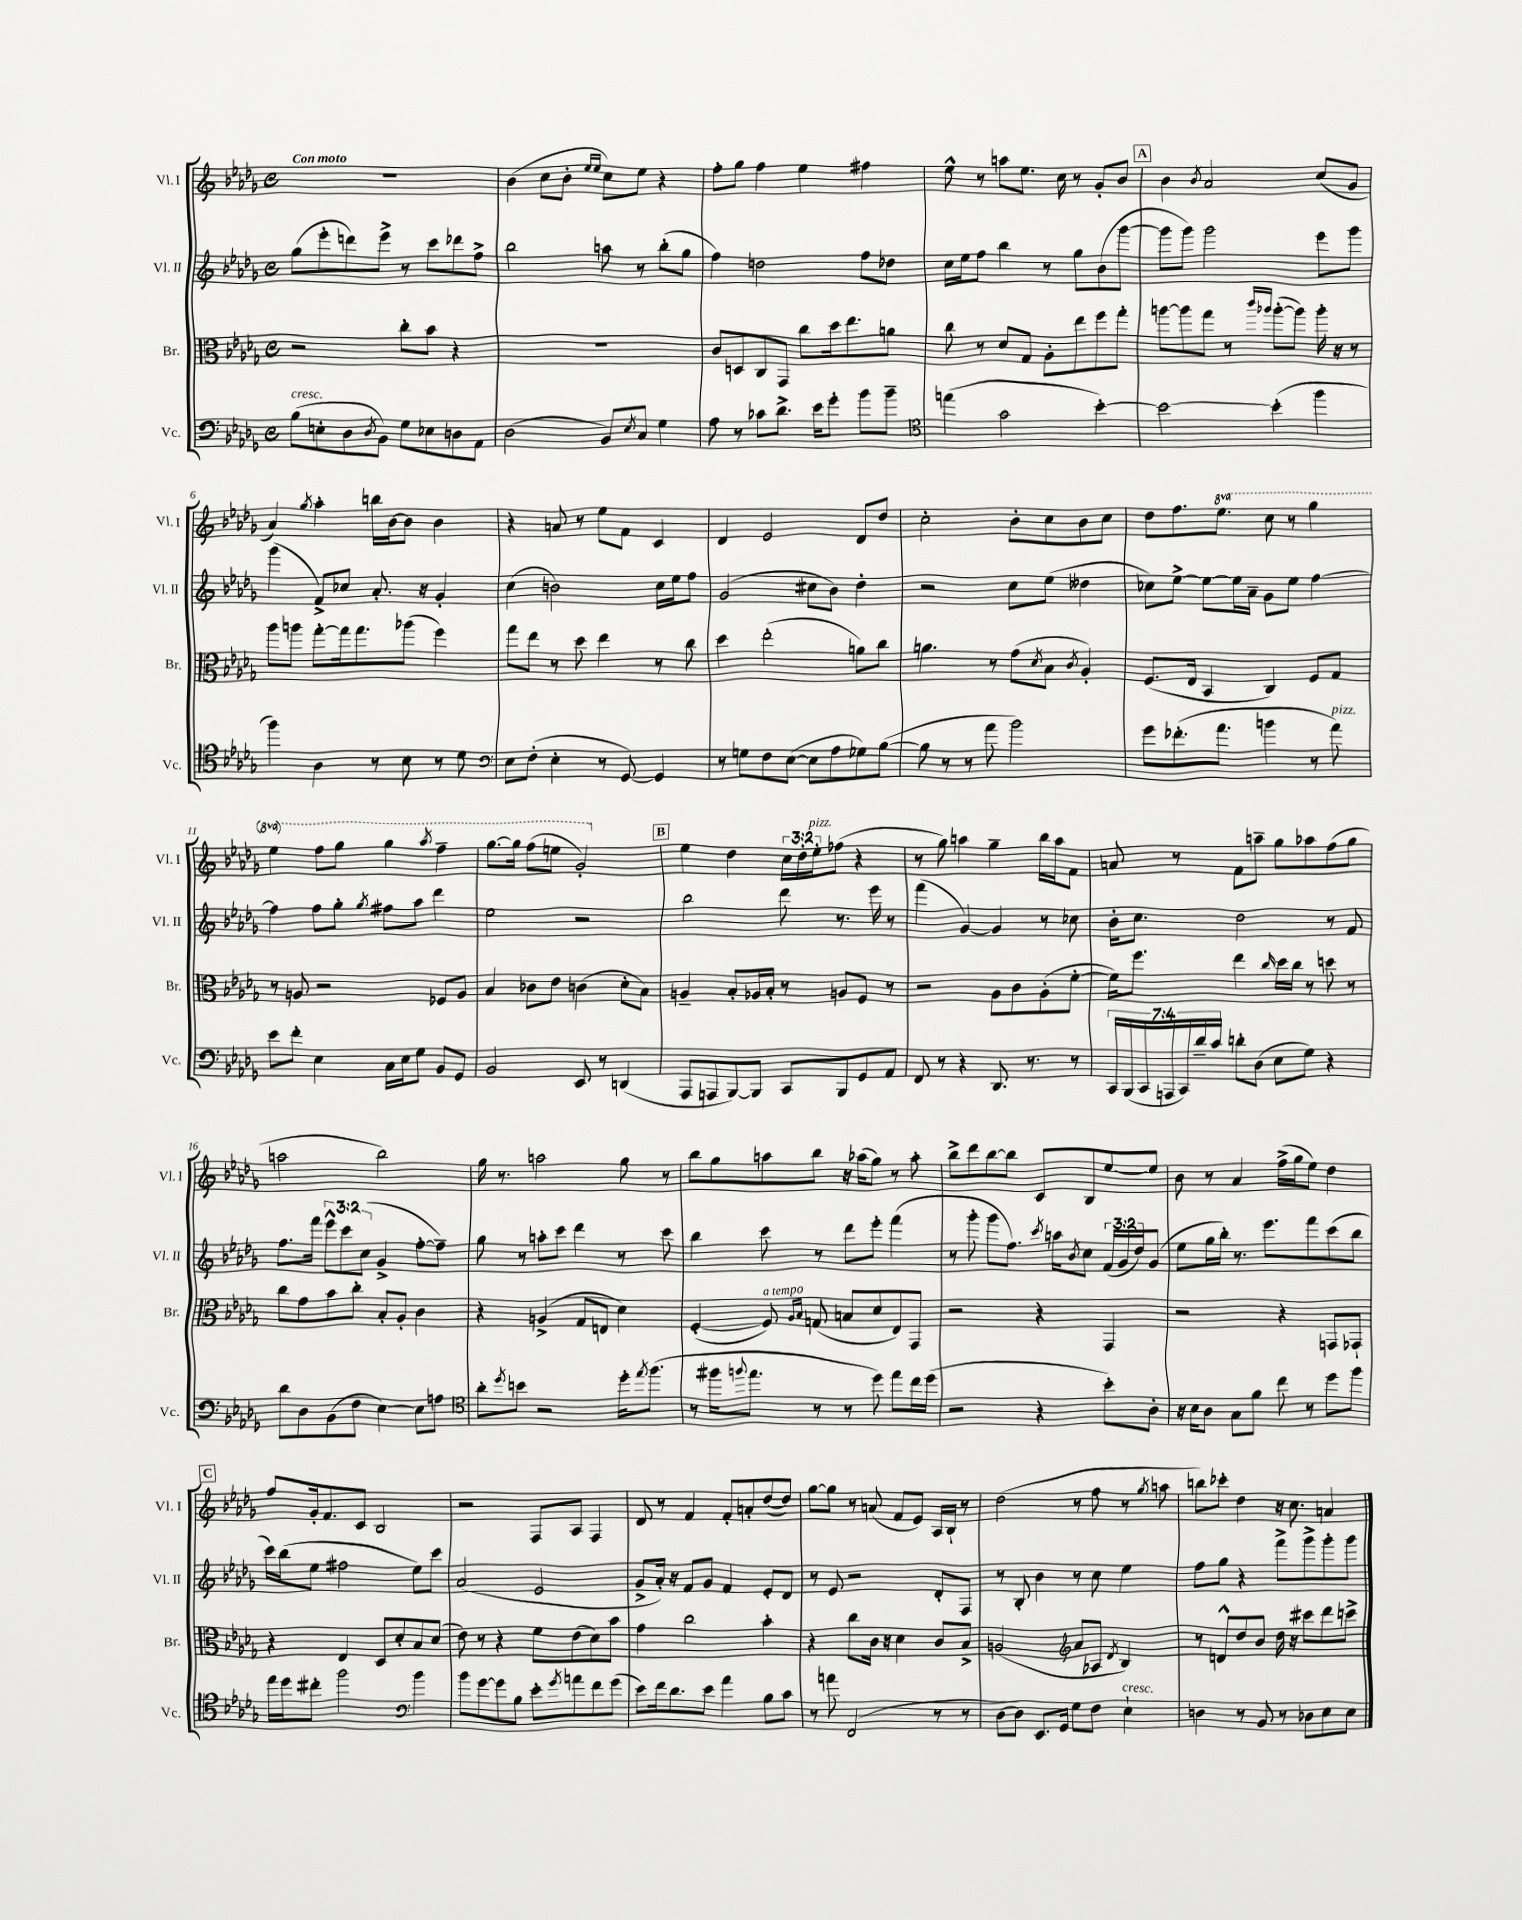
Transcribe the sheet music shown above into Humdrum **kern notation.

**kern	**kern	**kern	**kern
*staff4	*staff3	*staff2	*staff1
*clefF4	*clefC3	*clefG2	*clefG2
*k[b-e-a-d-g-]	*k[b-e-a-d-g-]	*k[b-e-a-d-g-]	*k[b-e-a-d-g-]
*M4/4	*M4/4	*M4/4	*M4/4
*met(c)	*met(c)	*met(c)	*met(c)
(8B-\L	2r	(8gg-\L	1r
8E'\	.	8eee-'\	.
8D-\	.	8ddd\)	.
8qD-/	.	.	.
8BB-\J)	.	8eee-^\J	.
8G-\L	8cc'\L	8r	.
8E-\	8b-\J	8ccc\L	.
8D\	4r	8ddd-\	.
8AA-\J	.	8ff^\J	.
=	=	=	=
(2D-\	1r	2bb-\	(4b-\
.	.	.	8cc\L
.	.	.	8b-'\J
.	.	.	16qqee-/LL
.	.	.	16qqee-/JJ
8BB-/L)	.	8aa\	8cc\L)
8qE-/	.	.	.
8C/J	.	8r	8ee-\J
4G-\	.	(8bb-'\L	4r
.	.	8gg-\J	.
=	=	=	=
8A-\	8c/L	4ff\)	8ff'\L
8r	8D/	.	8gg-\J
8c-\L	8C/	2dd\	4ff\
8.d-^\J	8GG-/J	.	.
.	8cc\L	.	4ee-\
16e-\LK	.	.	.
8g-'\J	16dd-\k	.	.
.	8.ee-\	.	.
8b-\L	.	8ff\L	4ff#\
8b-~\J	8a\J	8dd-\J	.
=	=	=	=
*clefC4	*	*	*
(4ee\	8cc\	16cc\LL	8ee-^^\
.	.	16ee-\J	.
.	8r	8ff\J	8r
2g-\	8d-/L	4bb-\	8aa\L
.	8G-/J	.	8.ee-\J
.	8A-'\L	8r	.
.	.	.	16cc\
.	8ee-\	8gg-\L	8r
[4b-'\)	8ff\	(8b-\	8g-'/L
.	8gg-'\J	[8ggg-\J	8b-/J
=	=	=	=
2b-\_	[8aa\L	8ggg-\]L	4b-\
.	8aa\]	8ggg-\J)	.
.	.	.	8qb-/
.	8gg-\J	2ggg-\	2a-/
.	8r	.	.
.	16qqccc/LL	.	.
.	16qqaa-/JJ	.	.
(4b-'\]	([8aa-'\L	.	.
.	8aa-\]J)	.	.
4ff\	16aa-'\	8eee-\L	(8cc/L
.	16r	.	.
.	8r	8ggg-\J	8g-/J
=	=	=	=
4ff\)	8aa-\L	(4ggg-\	4a-/)
.	8aa\J	.	.
.	.	.	8qgg-/
4A-\	[8gg-'\L	8f^/L)	4aa-'\
.	16gg-\]k	8cc-/J	.
.	8.gg-\	.	.
8r	.	8.a-'/	16bb\LL
.	.	.	[16b-\J
8B-\	(8aa-\J	.	8b-\]J
.	.	16r	.
8r	4ff\)	4g-'/	4b-\
8d-\	.	.	.
=	=	=	=
*clefF4	*	*	*
8E-\L	8gg-\L	(4cc\	4r
(8F'\J	8ee-\J	.	.
4E-'\	8r	2b\)	8a/
.	8dd-\	.	8r
8r	4ee-\	.	8ee-\L
[8GG-/)	.	.	8f\J
4GG-/]	8r	16cc\LL	4c/
.	.	16ee-\J	.
.	8cc\	8ff\J	.
=	=	=	=
8r	4dd-\	(2g-/	4d-/
8G\L	.	.	.
8F\	(2ee-'\	.	2e-/
([8E-\J	.	.	.
8E-\]L	.	8cc#\L	.
8A-\	.	8b-\J)	.
8G-\)	8a\L)	4dd-'\	8d-/L
([8B-\J	8cc\J	.	8dd-/J
=	=	=	=
8B-\]	4.a\	2r	2cc'\
8r	.	.	.
8r	.	.	.
8a-\	8r	.	.
2b-\)	(8g-\L	8cc\L	8b-'\L
.	8qd-/	.	.
.	8B-\J	(8ee-\J	8cc\
.	8qc/	.	.
.	4A-'/)	4dd--\	8b-\
.	.	.	8cc\J
=	=	=	=
8g-\L	(8.F/L	8cc-\L)	8dd-\L
(8.f-'\	.	[8ee-^\J	8.ff\
.	16E-/Jk	.	.
.	4BB-/	8ee-\_L	.
8.a-\J	.	.	8.eee-\J
.	.	16ee-\]L	.
.	.	16a-~\JJ	.
4b\	4C/)	8g-\L	8ccc\
.	.	8ee-\J	8r
8r	8F/L	[4ff\	4ggg-\
8a-\)	8G-/J	.	.
=	=	=	=
8e-\L	8r	4ff\]	4eee-\
8f'\J	8A/	.	.
4E-\	2r	8ff\L	8fff\L
.	.	8gg-'\J	8ggg-\J
.	.	8qgg-/	.
16C\LL	.	8ff#\L	4ggg-\
16E-\J	.	.	.
8G-\J	.	8aa-\J	.
.	.	.	8qaaa-/
8BB-/L	8F-/L	4ddd-\	4fff~\
8GG-/J	8A/J	.	.
=	=	=	=
2BB-/	4B-/	2ee-\	[8.ggg-\L
.	.	.	16ggg-\]Jk
.	8c-\L	.	(8fff\L
.	8e-\J	.	8eee\J
8EE-/	(4c\	2r	2gg-'/)
8r	.	.	.
(4DD/	8d-'\L	.	.
.	8B-\J)	.	.
=	=	=	=
8AAA-/L	4A~/	2bb-\	4ee-\
8AAA/	.	.	.
[8BBB-/)	8B-'/L	.	4dd-\
8BBB-/]J	16A-/L	.	.
.	16B-'/JJ	.	.
8CC/L	8r	8ddd-\	24cc\LL
.	.	.	24dd-'\
.	.	.	24ee-'\J
8BBB-/	8A/L	8.r	(8ff-\J
8GG-/	8F/J	.	4r
.	.	16eee-\	.
8AA-/J	8r	8r	.
=	=	=	=
8FF/	2r	(4fff\	8r
8r	.	.	8gg-\)
4r	.	[4g-/)	4aa\
8.DD-/	8A-\L	4g-/]	4gg-~\
.	8c\	.	.
8.r	.	.	.
.	(8A-'\	8r	16bb-\LL
.	.	.	16aa\J
8r	[8f'\J	8cc-\	8f\J
=	=	=	=
28CC/LL	16f\]LK)	16b-'\LK	8a/
(28BBB-/	.	.	.
.	8.ff\J	8.cc\J	.
28CC/	.	.	.
28AAA/	.	.	.
.	.	.	8r
28CC/)	.	.	.
28d-~/	.	.	.
28c/JJ	.	.	.
8d'\L	4ee-\	2dd-\	8f\L
(8D-\J	.	.	8aa~\J
.	16qqcc/	.	.
8E-\L	16dd-\LL	.	8gg-\L
.	16cc\JJ	.	.
8G-\J)	8r	.	8aa-\
4r	8dd\	8r	(8ff\
.	8r	8f/	8gg-\J
=	=	=	=
8d-\L	8cc\L	8.ff\L	2aa\
8D-\	8g-\	.	.
.	.	16fff\Jk	.
(8BB-\	8b-\	12eee-^^\L	.
.	.	12ccc\	.
8F\J	8cc'\J	.	.
.	.	(12cc\J	.
[4E-\)	8B-'/L	4g-^/	2bb-\)
.	8A-'/J	.	.
8E-\]L	4c\	[8ff'\L	.
8A\J	.	8ff~\]J)	.
=	=	=	=
*clefC4	*	*	*
8a-'\L	4r	8gg-\	16gg-\
.	.	.	8.r
8qdd-/	.	.	.
8b\J	.	8r	.
2r	(4A^/	8aa'\L	2aa\
.	.	8ccc\J	.
.	8G-/L	4ddd-\	.
.	8E/J	.	.
16dd-'\LK	4d-\)	8r	8gg-\
8qee-/	.	.	.
(8.ff\J	.	.	.
.	.	8ccc\	8r
=	=	=	=
8r	([4F'/	4bb-\	8bb-\L
16ff#\LK	.	.	8gg-\
8qqff/	.	.	.
8.ee-\J	.	.	.
.	8F/])	8ccc\	8aa\
.	16qqA-/LL	.	.
.	16qqB-/JJ	.	.
8r	(8G/	8r	8bb-\J
8r	8B/L	8ddd-\L	16r
.	.	.	(16aa-\LK
8dd-\)	8d-/	8eee-'\J	8gg-\J)
8ee-\L	8E-/)	(4fff\	8r
16cc\L	8GG-/J	.	8aa-'\
(16dd-\JJ	.	.	.
=	=	=	=
2r	2r	8r	8bb-^\L
.	.	8ggg-'\	8ddd-\
.	.	8ggg-\L	[8bb-\
.	.	8.ff\J)	8bb-\]J
4r	4r	.	8c/L
.	.	8qccc/	.
.	.	16aa\LK	.
.	.	8qb-/	.
.	.	8cc\J	8B-/
8b-'\L)	4GG-/	(24f/LL	[8ee-/
.	.	24g-/	.
.	.	24dd-/J)	.
8A-'\J	.	(8g-/J	8ee-/]J
=	=	=	=
16r	2r	8ee-\L	8b-\
16B-\LK	.	.	.
8A-\J	.	16gg-\L	8r
.	.	16bb-'\JJ)	.
8G-\L	.	8.r	4a-/
8f\J	.	.	.
.	.	8.eee-\L	.
8cc\	4r	.	(16ff^\LL
.	.	.	16gg-\J
8r	.	8fff\	8ee-\J)
8dd-\L	8GG/L	(8ccc\	4dd-\
8ff\J	8GG-`/J	8bb-\J	.
=	=	=	=
16ee-\LL	4r	16ccc\LL)	8ff/L
16dd-\J	.	(16bb-\J	.
8cc#'\J	.	8ee-\J	16g-'/k
.	.	.	8.f/
2ff\	4E-/	2ff#\	.
.	.	.	8c/J
.	8D-/L	.	2B-/
.	8d-'/	.	.
*clefF4	*	*	*
4b-\	8B-/	8ee-\L)	.
.	(8d-/J	8ccc\J	.
=	=	=	=
8b-\L	8e-\)	(2a-/	2r
[8g-\	8r	.	.
8g-\]	4r	.	.
8B-\J	.	.	.
8e-'\L	8f\L	2e-/	8F/L
8qg-/	.	.	.
8a\	(8e-\	.	8A-/J
8f\	8d-\)	.	4F/
(8g-\J	8b-\J	.	.
=	=	=	=
8e-\L)	4g-\	8g-^/L	8d-/
16f\k	.	16a-'/Jk)	8r
8.d-\	.	16r	.
.	2cc\	8f/L	4f/
8e-\J	.	8g-/J	.
4a-\	.	4f/	8f'/L
.	.	.	8a'/
8B-\L	4b-'\	8e-'/L	([8dd-/
8c\J	.	8d-/J	8dd-/]J)
=	=	=	=
8r	4r	8r	[8gg-\L
8a\	.	8e-/	8gg-\]J
(2FF/	8cc\L	2r	8r
.	16c\Jk	.	(8a/
.	16r	.	.
.	4d-\	.	8f/L
.	.	.	8e-/J)
8r	8c/L	8d-'/L	16A-/LL
.	.	.	16B-`/JJ
8r	8B-^/J	8F/J	8r
=	=	=	=
[8D-\L	(2A/	8r	(2dd-\
8D-\]J)	.	8B-'/	.
8.EE-/L	.	4b-\	.
16GG-/Jk	.	.	.
*	*clefG2	*	*
8G-\L	8a-/L	8r	8r
8F\J	8A-/J	8cc\	8ff\
.	8qd-/	.	.
4E-`\	4B-/)	4ee-\	8r
.	.	.	8qgg-/
.	.	.	8aa\
=	=	=	=
4D\	8r	8ff\L	8bb\L)
.	8d^^/L	8gg-\J	8ccc-'\J
8r	8dd-/	4r	4dd-\
8BB-/	8b-/J	.	.
8r	16dd-\	8fff^\L	16r
.	16r	.	8.cc\
8D-\L	8ccc#\L	8ggg-^\	.
8E-\	8ddd-\	8ggg-'\	4a/
8E-\J	8ccc^\J	8ggg-\J	.
==	==	==	==
*-	*-	*-	*-
